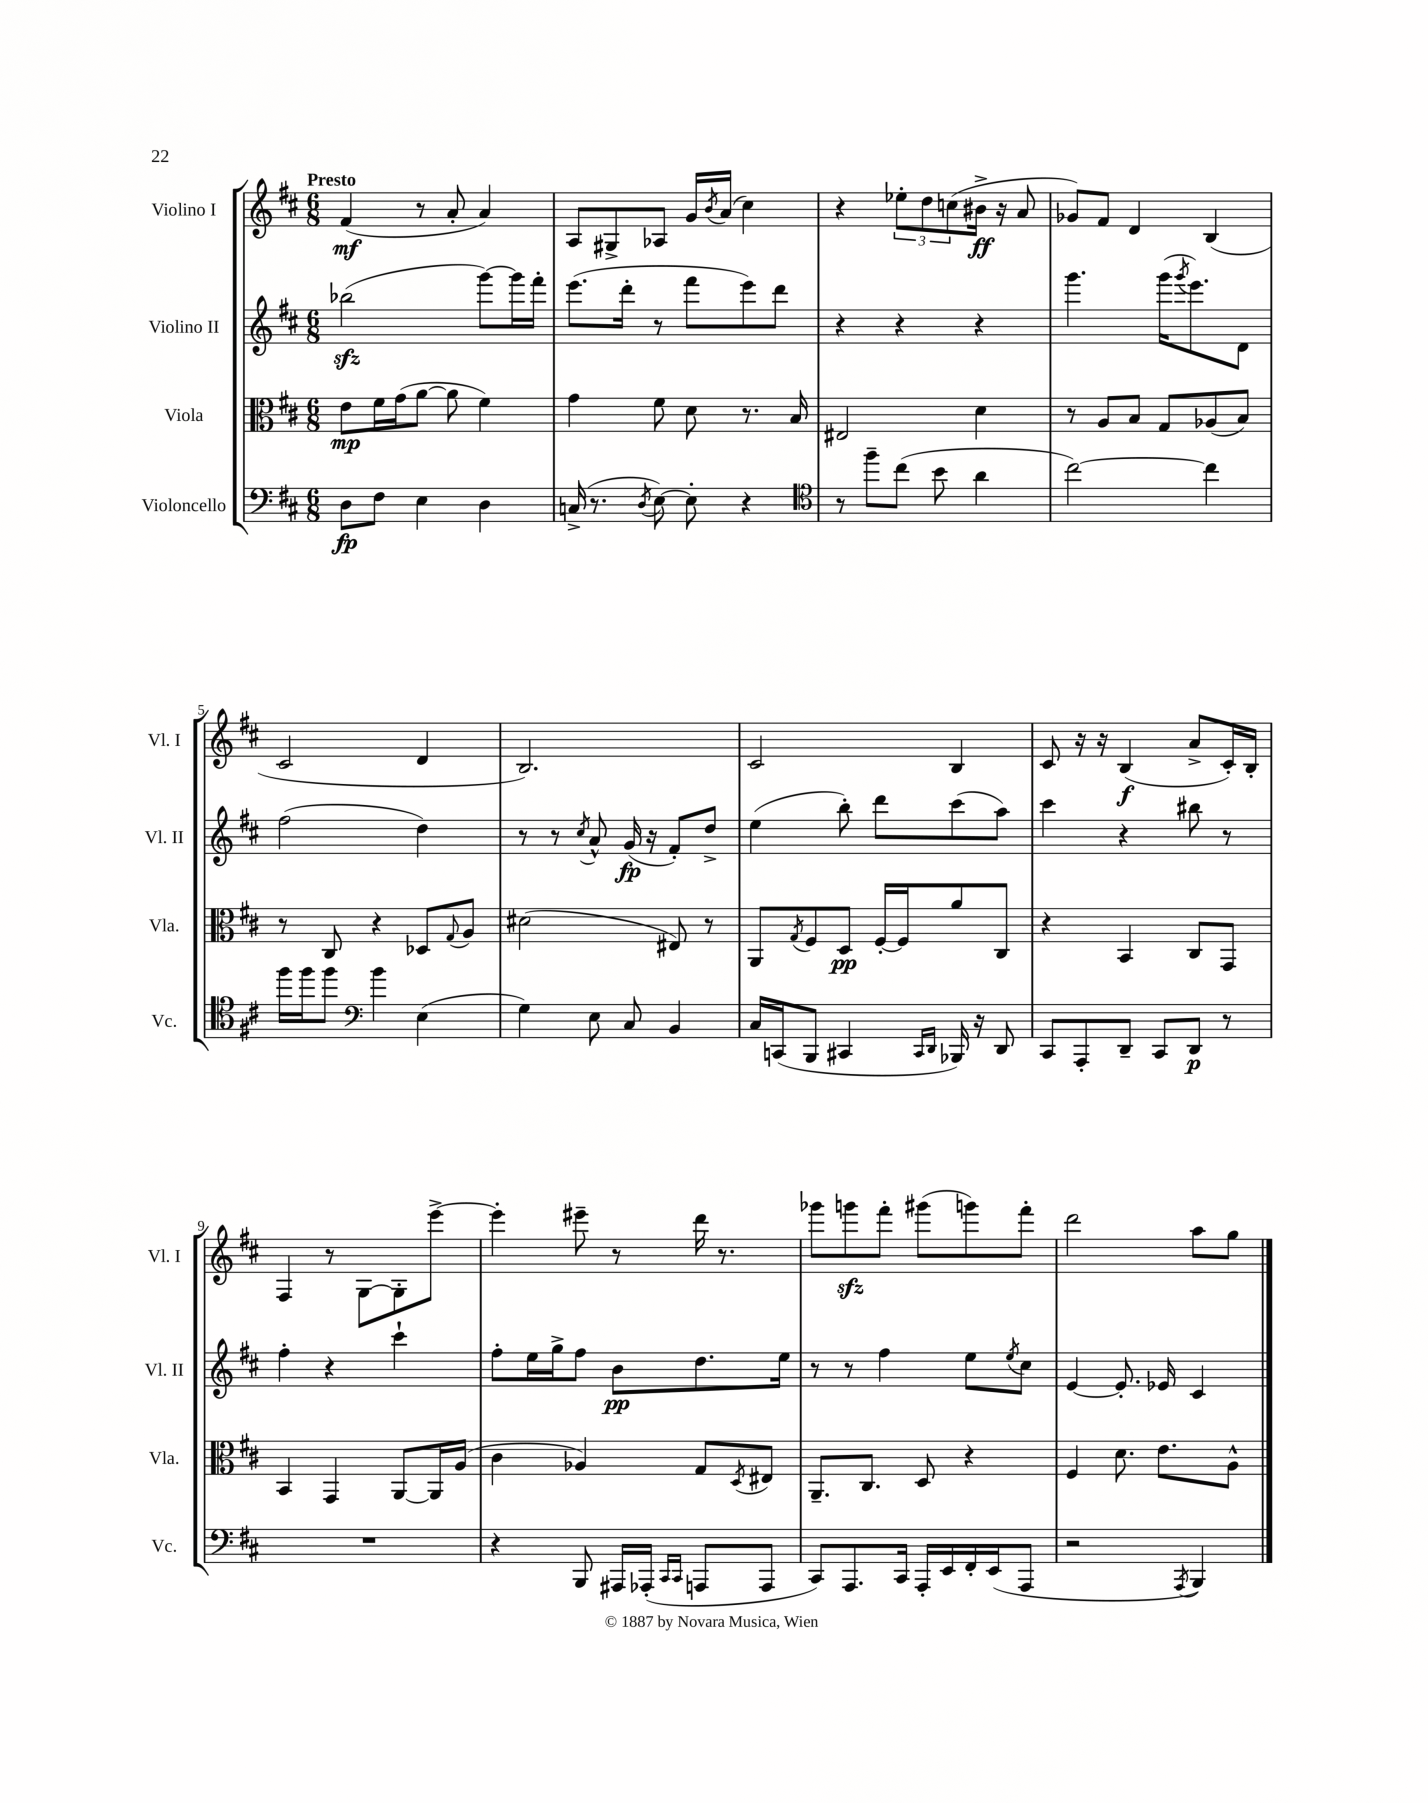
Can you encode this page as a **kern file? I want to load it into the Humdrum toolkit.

**kern	**kern	**kern	**kern
*staff4	*staff3	*staff2	*staff1
*clefF4	*clefC3	*clefG2	*clefG2
*k[f#c#]	*k[f#c#]	*k[f#c#]	*k[f#c#]
*M6/8	*M6/8	*M6/8	*M6/8
8D	8e	(2bb-	(4f#
8F#	16f#	.	.
.	(16g	.	.
4E	[8a	.	8r
.	8a]	.	8a'
4D	4f#)	[8ggg)	4a)
.	.	16ggg]	.
.	.	16fff#'	.
=	=	=	=
(16C^	4g	(8.eee	8A
8.r	.	.	.
.	.	.	8G#^
.	.	16ddd'	.
8qD	.	.	.
[8E)	8f#	8r	8A-
8E']	8d	8fff#	16g
.	.	.	8qb
.	.	.	(16a
4r	8.r	8eee)	4cc#)
.	.	8ddd	.
.	16B	.	.
=	=	=	=
*clefC4	*	*	*
8r	2E#	4r	4r
8ff#~	.	.	.
(8cc#	.	4r	12ee-'
.	.	.	12dd
8b	.	.	.
.	.	.	(12cc
4a	4d	4r	16b#^
.	.	.	16r
.	.	.	8a
=	=	=	=
[2cc#)	8r	4.ggg	8g-)
.	8A	.	8f#
.	8B	.	4d
.	8G	(16ggg	.
.	.	8qggg	.
.	.	8.eee)	.
4cc#]	(8A-	.	(4B
.	8B)	8d	.
=	=	=	=
16ff#	8r	(2ff#	2c#
16ff#	.	.	.
8ff#	8C#	.	.
*clefF4	*	*	*
4b	4r	.	.
(4E	8D-	4dd)	4d
.	8qqG	.	.
.	8A	.	.
=	=	=	=
4G)	(2d#	8r	2.B)
.	.	8r	.
.	.	8qcc#	.
8E	.	8a^^	.
8C#	.	(16g	.
.	.	16r	.
4BB	8E#)	8f#')	.
.	8r	8dd^	.
=	=	=	=
16C#	8AA	(4ee	2c#
(16CC	.	.	.
.	8qG	.	.
8BBB	8F#	.	.
4CC#	8D	8bb')	.
.	[16F#'	8ddd	.
.	16F#]	.	.
16qqCC#	.	.	.
16qqDD	.	.	.
16BBB-)	8a	(8ccc#	4B
16r	.	.	.
8DD	8C#	8aa)	.
=	=	=	=
8CC#	4r	4ccc#	8c#
8AAA'	.	.	16r
.	.	.	16r
8DD~	4BB	4r	(4B
8CC#	.	.	.
8DD	8C#	8bb#	8a^
8r	8GG	8r	16c#')
.	.	.	16B'
=	=	=	=
2.r	4BB	4ff#'	4F#
.	4GG	4r	8r
.	.	.	[8G
.	[8AA	4ccc#`	8G']
.	16AA]	.	[8eee^
.	(16A	.	.
=	=	=	=
4r	4c#	8ff#'	4eee']
.	.	16ee	.
.	.	16gg^	.
8BBB	4A-)	8ff#	8eee#~
16AAA#	.	8b	8r
(16AAA-'	.	.	.
16qqCC#	.	.	.
16qqCC#	.	.	.
8AAA	8G	8.dd	16ddd
.	.	.	8.r
.	8qD	.	.
8AAA	8E#	.	.
.	.	16ee	.
=	=	=	=
8CC#)	8.AA~	8r	8ggg-
8.AAA	.	8r	8ggg
.	8.C#	.	.
.	.	4ff#	8fff#'
16CC#	.	.	.
16AAA'	8D	.	(8ggg#
16EE	.	.	.
16FF#'	4r	8ee	8ggg)
(16EE	.	.	.
.	.	8qee	.
8AAA	.	8cc#	8fff#'
=	=	=	=
2r	4F#	[4e	2ddd
.	8.d	8.e']	.
.	8.e	16e-	.
8qAAA	.	.	.
4BBB)	.	4c#	8aa
.	8A^^	.	8gg
==	==	==	==
*-	*-	*-	*-
